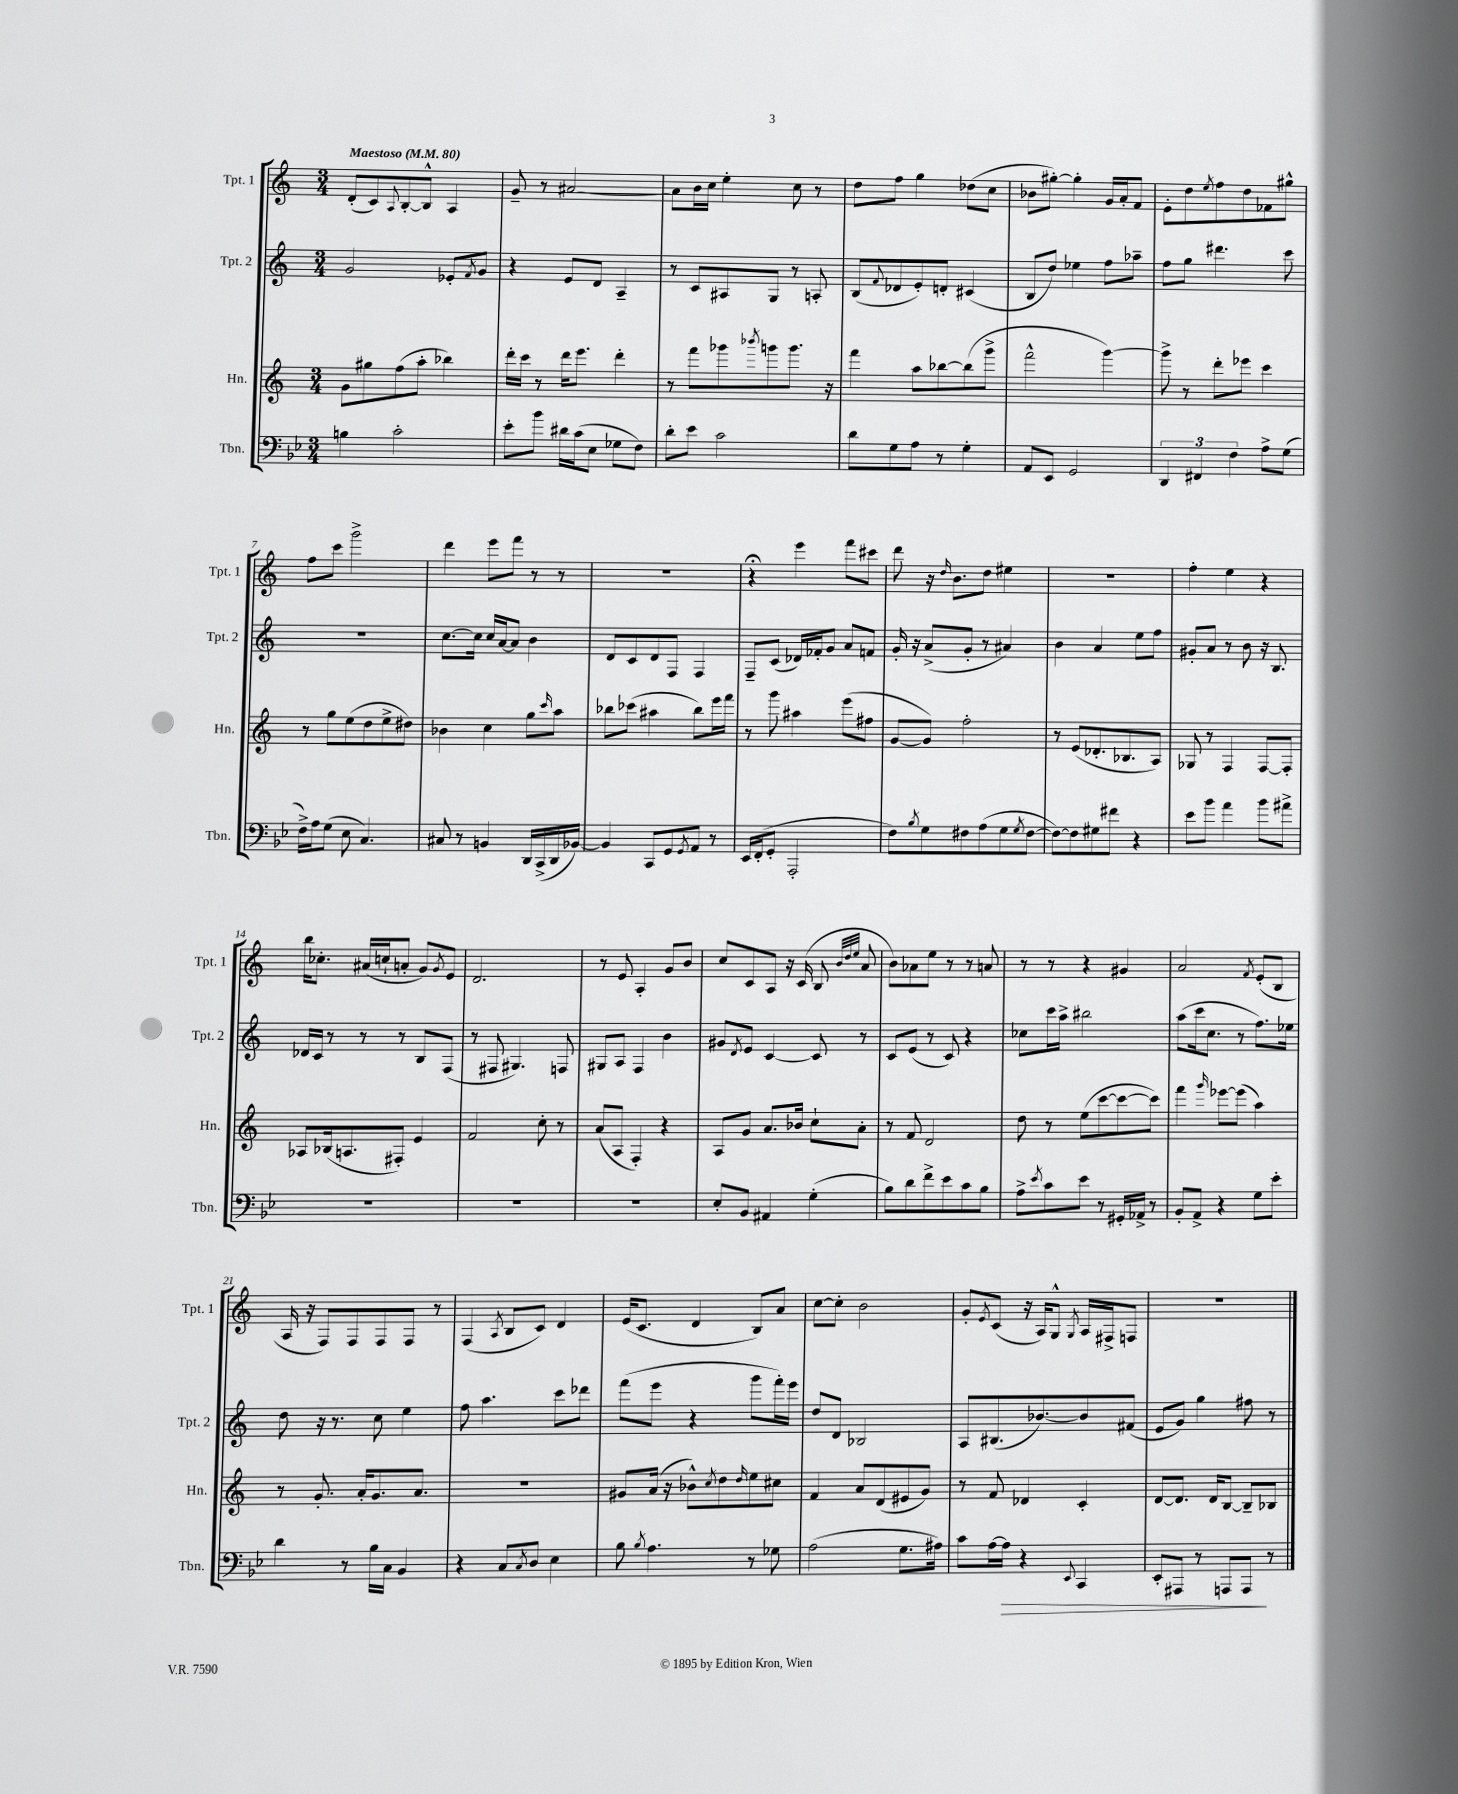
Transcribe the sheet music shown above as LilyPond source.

<<
\new StaffGroup <<
\new Staff = "s0" \with { instrumentName = "Tpt. 1" shortInstrumentName = "Tpt. 1" } {
    \clef treble \key c \major \numericTimeSignature \time 3/4 \tempo "Maestoso" 4 = 80
    d'8-.( c'8) \appoggiatura { a8 } b8~-. b8-^ a4 |
    g'8-- r8 ais'2~ |
    ais'8 b'16 c''16 e''4-. c''8 r8 |
    d''8 f''8 g''4 des''8( c''8 |
    bes'8 gis''8~-.) gis''4-. g'16 a'16-. f'8 |
    e'8-. d''8 \acciaccatura { e''8 } f''8 d''8 fes'8 gis''8-^ |
    f''8 c'''8 g'''2-> |
    d'''4 e'''8 f'''8 r8 r8 |
    R2. |
    r4\fermata e'''4 f'''8 cis'''8 |
    d'''8 r16 \grace { d''16 } b'8. d''8 eis''4 |
    R2. |
    f''4-. e''4 r4 |
    b''16 ces''8.-. ais'16( c''16-! a'8-. g'8) \acciaccatura { g'8 } e'8 |
    d'2. |
    r8 e'8 a4-. g'8 b'8 |
    c''8 c'8 a8 r16 c'16( b8 \grace { b'32 d''32 e''32 } a'8 |
    b'8) aes'8 e''8 r8 r8 a'8 |
    r8 r8 r4 gis'4 |
    a'2 \acciaccatura { f'8 } e'8-.( b8 |
    a16 r16 f8) f8 f8 f8 r8 |
    f4( \acciaccatura { a8 } b8 c'8) d'4 |
    e'16( c'8. d'4 b8) a'8 |
    c''8~ c''8-. b'2 |
    g'8-. \acciaccatura { e'8 } c'8( r16 a16) g8-^ \acciaccatura { g8 } a16 fis16-> f8 |
    R2. \bar "|." |
}
\new Staff = "s1" \with { instrumentName = "Tpt. 2" shortInstrumentName = "Tpt. 2" } {
    \clef treble \key c \major \numericTimeSignature \time 3/4
    g'2 ees'8-. \acciaccatura { f'8 } g'8 |
    r4 e'8 d'8 a4-- |
    r8 c'8 ais8 g8 r8 a8-. |
    b8( \appoggiatura { f'8 } des'8 e'8-.) d'8-. cis'4( |
    b8 d''8) ees''4 f''8 aes''8-- |
    f''8 g''8 dis'''4. c'''8 |
    R2. |
    c''8.~ c''16 c''16 a'16~ a'8 b'4 |
    d'8 c'8 d'8 f8 f4 |
    f8-- c'8( des'16) fes'16-. g'8 a'8 f'8 |
    g'16-. r16 a'8->( g'8-. r8 ais'4) |
    b'4 a'4 e''8 f''8 |
    gis'8-. a'8 r8 b'8 r16 b8. |
    des'16 c'16 r8 r8 r8 b8 f8( |
    r8 fis8 gis4.) f8 |
    gis8 a8 f4 b'4 |
    gis'8 \acciaccatura { d'8 } e'8 c'4~ c'8 r8 |
    c'8 e'8( r8 c'8) r4 |
    ces''8 c'''16 a''16-> bis''2 |
    a''8( c'''16 c''8. r8 f''8.) ees''16 |
    d''8 r16 r8. c''8 e''4 |
    f''8 a''4. c'''8 des'''8 |
    f'''8( e'''8 r4 g'''8 f'''16-.) e'''16 |
    d''8 d'8 bes2 |
    a8 bis8.( bes'8.~) bes'8 fis'8( |
    e'8 g'8) g''4 fis''8 r8 \bar "|." |
}
\new Staff = "s2" \with { instrumentName = "Hn." shortInstrumentName = "Hn." } {
    \clef treble \key c \major \numericTimeSignature \time 3/4
    g'8 gis''8 f''8( a''8-. bes''4) |
    d'''16-. c'''16 r8 d'''16 e'''8. d'''4-. |
    r8 f'''8 ges'''8 \acciaccatura { bes'''8 } g'''8 g'''8. r16 |
    f'''4 a''8 bes''8~ bes''8( g'''8-> |
    f'''2-^ g'''4~) |
    g'''8-> r8 d'''8-. ees'''8 c'''4 |
    r8 g''8 e''8( d''8 e''8-> dis''8) |
    bes'4 c''4 g''8 \grace { c'''16 } a''8 |
    bes''8 ces'''8( ais''4 bes''8) e'''16 f'''16 |
    r8 g'''8 ais''4 e'''8( fis''8 |
    g'8~ g'8) f''2-. |
    r8 e'8( des'8.-. bes8. a8) |
    ges8 r8 f4 f8~ f8-. |
    aes8 bes16( a8. fis8-.) e'4 |
    f'2 c''8-. r8 |
    a'8( a8 f4-.) r4 |
    a8 g'8 a'8. bes'16 c''8-! a'8-. |
    r8 f'8 d'2 |
    d''8 r8 e''8( c'''8~ c'''8~ c'''8) |
    f'''4 \grace { g'''16 } ees'''8~ ees'''8( a''4) |
    r8 g'8.-. a'16-. g'8. a'8. |
    R2. |
    gis'8 a'16( r16 bes'8-^) \acciaccatura { c''8 } d''8 \grace { d''16 } e''8 cis''8 |
    f'4 a'8 d'8( eis'8 g'8) |
    r8 f'8 des'4 c'4-. |
    d'8~ d'8. d'16 b8~ b8-- bes8 \bar "|." |
}
\new Staff = "s3" \with { instrumentName = "Tbn." shortInstrumentName = "Tbn." } {
    \clef bass \key bes \major \numericTimeSignature \time 3/4
    b4 c'2-. |
    ees'8-. bes'8 dis'16 c'16( ees8 ges8 f8) |
    d'8-. ees'8 c'2 |
    d'8 g8 a8 r8 g4-. |
    a,8 ees,8 g,2 |
    \tuplet 3/2 { d,4 fis,4 f4 } a8-> g8( |
    f16->) a16 g8( ees8 c4.) |
    cis8 r8 b,4 d,16 c,16->( d,16 bes,16~) |
    bes,4 c,8 g,8 \acciaccatura { g,8 } a,8 r8 |
    ees,16 f,16-.( g,8-. a,,2-. |
    f8) \acciaccatura { bes8 } g8 fis8 a8( g8 \acciaccatura { g8 } fis8~ |
    fis8~) fis8 gis8 fis'8 r4 |
    ees'8 bes'8 a'4 bes'8 ais'8-> |
    R2. |
    R2. |
    R2. |
    ees8-. bes,8 ais,4 g4-.( |
    bes8) d'8 f'8-> ees'8 c'8 bes8 |
    a8-> \acciaccatura { ees'8 } c'8 ees'8 r8 gis,16-. aes,16-> r8 |
    bes,8-. a,8-> r4 g8 ees'8-. |
    d'4 r8 bes16 c16 bes,4 |
    r4 c8 \acciaccatura { c8 } d8 ees4 |
    bes8 \acciaccatura { bes8 } a4. r8 ges8 |
    a2( g8. ais16) |
    c'8 a16~ a16\> r4 \appoggiatura { ees,8 } c,4 |
    ees,8-. ais,,8 r8 a,,8 a,,8\! r8 \bar "|." |
}
>>
>>
